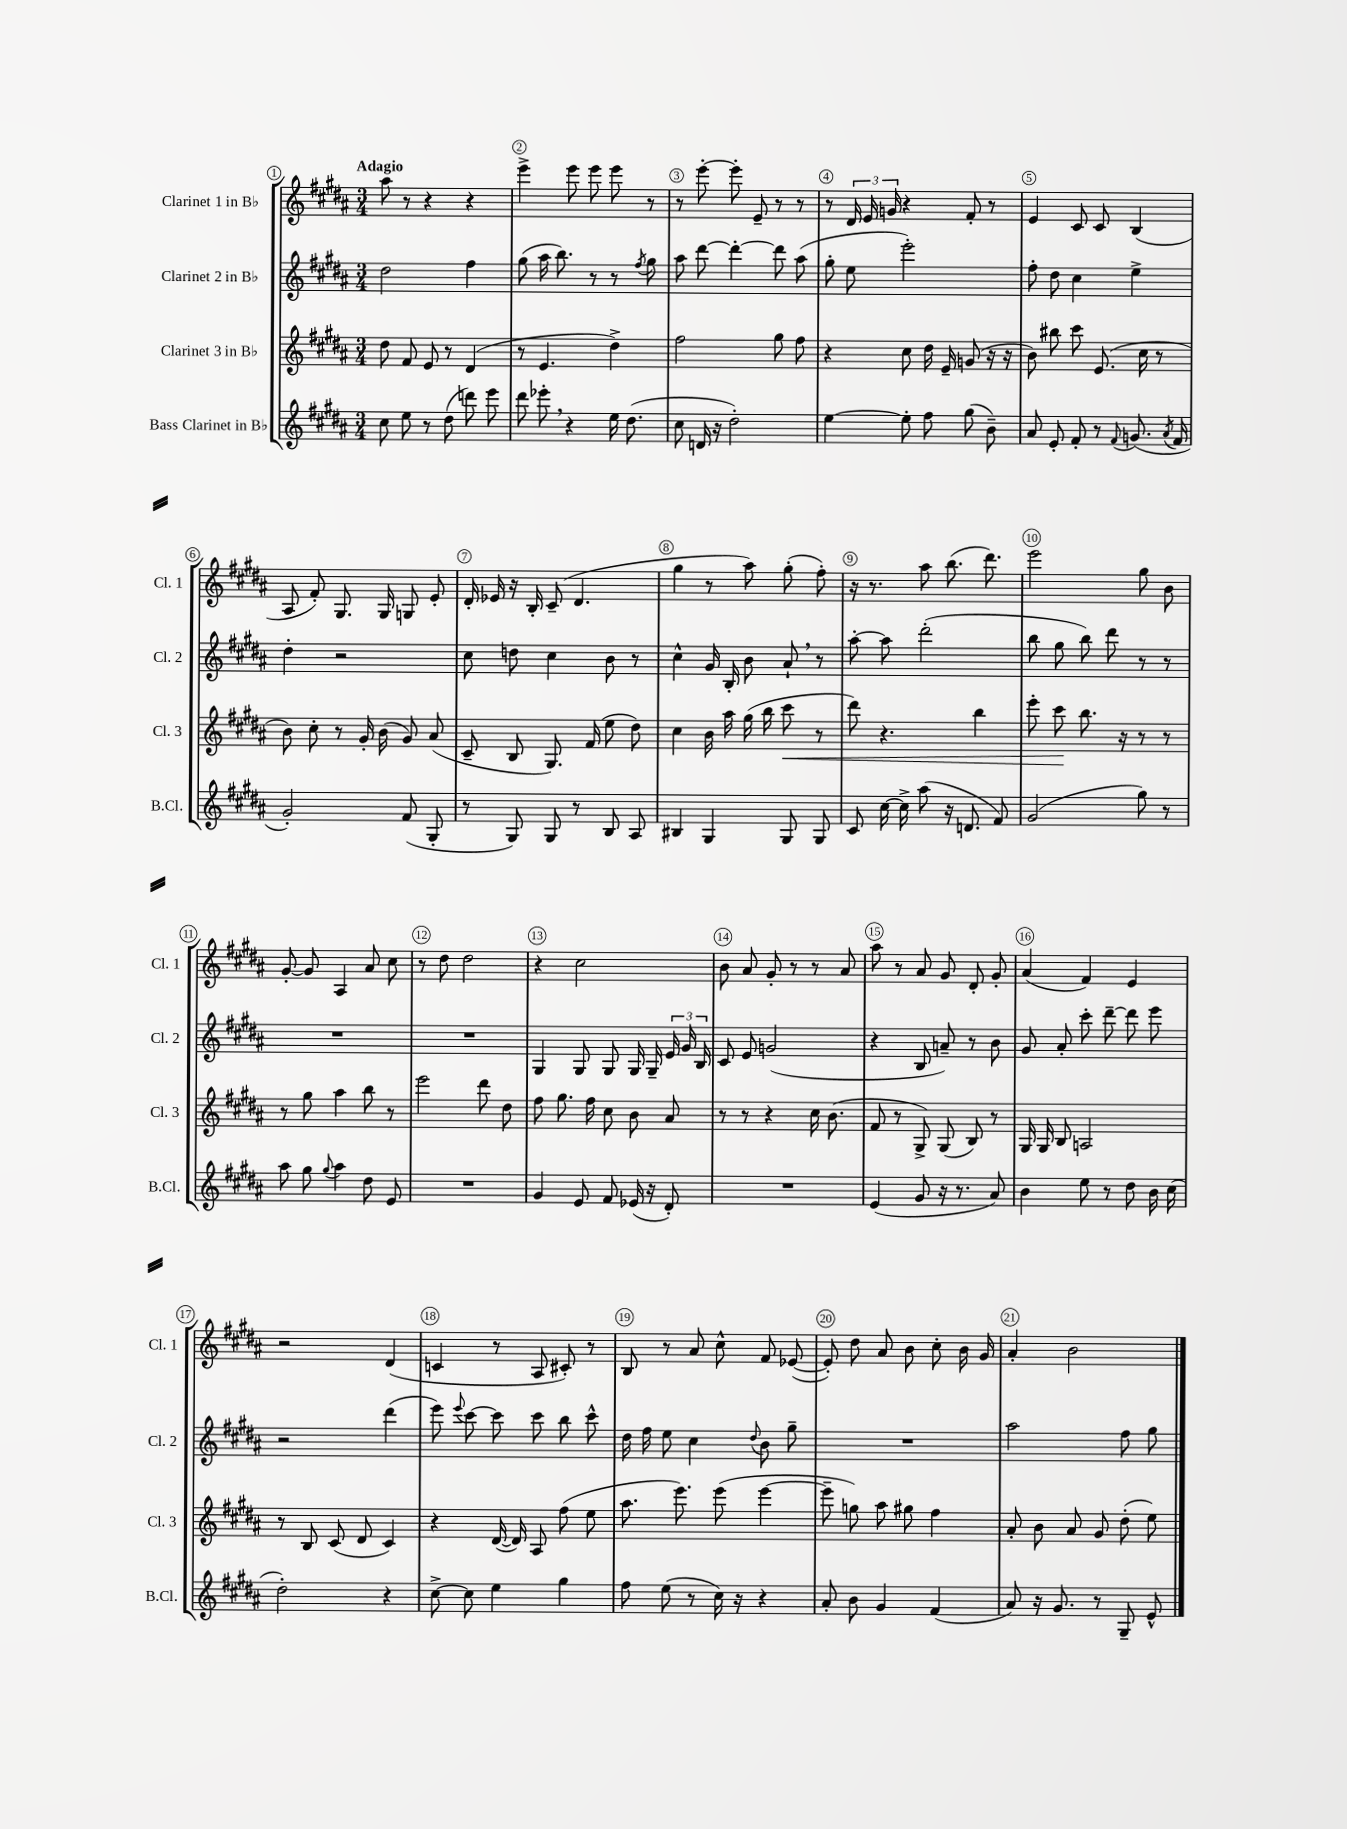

**kern	**kern	**kern	**kern
*staff4	*staff3	*staff2	*staff1
*clefG2	*clefG2	*clefG2	*clefG2
*k[f#c#g#d#a#]	*k[f#c#g#d#a#]	*k[f#c#g#d#a#]	*k[f#c#g#d#a#]
*M3/4	*M3/4	*M3/4	*M3/4
8cc#\	8dd#\	2dd#\	8aa#\
8ee\	8f#/	.	8r
8r	8e/	.	4r
(8dd#\	8r	.	.
8ddd\)	(4d#/	4ff#\	4r
8eee\	.	.	.
=	=	=	=
8ddd#\	8r	(8gg#\	4eee^\
8eee-'\	4.e/	16aa#\	.
.	.	8.bb\)	.
4r	.	.	8eee\
.	.	8r	8eee\
16ee\	4dd#^\)	8r	8eee\
(8.dd#\	.	.	.
.	.	8qff#/	.
.	.	8gg#\	8r
=	=	=	=
8cc#\	2ff#\	8aa#\	8r
16d/	.	[8ddd#\	[8eee'\
16r	.	.	.
2dd#'\)	.	4ddd#'\_	8eee'\]
.	.	.	8e~/
.	8gg#\	8ddd#\]	8r
.	8ff#\	(8aa#\	8r
=	=	=	=
[4ee\	4r	8gg#'\	8r
.	.	8ee\	24d#/
.	.	.	24e/
.	.	.	24g/
8ee'\]	8cc#\	2eee'\)	4r
8ff#\	16dd#\	.	.
.	16e~/	.	.
(8gg#\	(8g/	.	8f#'/
8b~\)	16r	.	8r
.	16r	.	.
=	=	=	=
8a#/	8b\)	8ff#'\	4e/
8e'/	8bb#\	8dd#\	.
8f#'/	8ccc#\	4cc#\	8c#/
8r	(8.e/	.	8c#/
8qqf#/	.	.	.
(8.g/	.	4ee^\	(4B/
.	16cc#\	.	.
.	8r	.	.
8qa#/	.	.	.
16f#/	.	.	.
=	=	=	=
2g#'/)	8b\)	4dd#'\	8A#/
.	8cc#'\	.	8f#'/)
.	8r	2r	8.G#/
.	16g#'/	.	.
.	(16b\	.	16G#/
(8f#/	8g#/)	.	8G/
8G#'/	(8a#/	.	8e'/
=	=	=	=
8r	8c#~/	8cc#\	16d#'/
.	.	.	16e-/
8G#/)	8B/	8dd\	16r
.	.	.	16B'/
8G#/	8.G#/)	4cc#\	(8c#~/
8r	.	.	4.d#/
.	(16f#/	.	.
8B/	8ee\	8b\	.
8A#/	8dd#\)	8r	.
=	=	=	=
4B#/	4cc#\	4cc#^^\	4gg#\
4G#/	16b\	16g#/	8r
.	16aa#\	16B'/	.
.	(16gg#\	8b\	8aa#\)
.	16bb\	.	.
8G#/	8ccc#\	8a#`/	(8gg#'\
8G#/	8r	8r	8ff#'\)
=	=	=	=
8c#/	8ddd#\)	[8aa#'\	16r
.	.	.	8.r
[16cc#\	4.r	8aa#\]	.
16cc#^\]	.	.	.
(8aa#\	.	(2ddd#'\	8aa#\
16r	.	.	(8.bb\
8.d/	.	.	.
.	4bb\	.	.
.	.	.	8.ddd#\)
8f#/)	.	.	.
=	=	=	=
(2g#/	8eee'\	8bb\	2eee\
.	8ccc#\	8gg#\	.
.	8.bb\	8bb\)	.
.	.	8ddd#\	.
.	16r	.	.
8gg#\)	8r	8r	8gg#\
8r	8r	8r	8b\
=	=	=	=
8aa#\	8r	2.r	[8g#'/
8gg#\	8gg#\	.	8g#/]
8qqgg#/	.	.	.
4aa#\	4aa#\	.	4A#/
8dd#\	8bb\	.	8a#/
8e/	8r	.	8cc#\
=	=	=	=
2.r	2eee\	2.r	8r
.	.	.	8dd#\
.	.	.	2dd#\
.	8ddd#\	.	.
.	8dd#\	.	.
=	=	=	=
4g#/	8ff#\	4G#/	4r
.	8.gg#\	.	.
8e/	.	8G#/	2cc#\
.	16ff#\	.	.
8f#/	8cc#\	8G#/	.
(16e-/	8b\	16G#/	.
16r	.	16G#~/	.
8d#'/)	8a#/	24e/	.
.	.	24g#/	.
.	.	24B/	.
=	=	=	=
2.r	8r	8c#/	8b\
.	8r	8e/	8a#/
.	4r	(2g/	8g#'/
.	.	.	8r
.	16cc#\	.	8r
.	(8.b\	.	.
.	.	.	8a#/
=	=	=	=
(4e/	8f#/	4r	8aa#\
.	8r	.	8r
8g#/	8G#^/)	8B/	8a#/
16r	(8G#/	8a~/)	8g#/
8.r	.	.	.
.	8B/)	8r	8d#'/
8a#/)	8r	8b\	8g#'/
=	=	=	=
4b\	16G#/	8g#/	(4a#/
.	16G#/	.	.
.	8B/	8a#'/	.
8ee\	2A/	8ccc#'\	4f#/)
8r	.	[8ddd#~\	.
8dd#\	.	8ddd#\]	4e/
16b\	.	8eee\	.
(16cc#\	.	.	.
=	=	=	=
2dd#'\)	8r	2r	2r
.	8B/	.	.
.	(8c#/	.	.
.	8d#/	.	.
4r	4c#/)	(4ddd#\	(4d#/
=	=	=	=
[8cc#^\	4r	8eee\)	4c/
.	.	8qqeee/	.
8cc#\]	.	[8ccc#\	.
4ee\	([16d#/	8ccc#\]	8r
.	16d#/])	.	.
.	8A#/	8ccc#\	8A#/
4gg#\	(8ff#\	8bb\	8c#'/)
.	8ee\	8ccc#^^\	8r
=	=	=	=
8ff#\	8.aa#\	16dd#\	8B/
.	.	16ff#\	.
(8ee\	.	8ee\	8r
.	8.eee\)	.	.
8r	.	4cc#\	8a#/
16cc#\)	(8eee\	.	8cc#^^\
16r	.	.	.
.	.	8qqdd#/	.
4r	[4eee\	8b\	8f#/
.	.	8gg#~\	([8e-/
=	=	=	=
8a#'/	8eee~\]	2.r	8e-'/])
8b\	8gg\)	.	8dd#\
4g#/	8aa#\	.	8a#/
.	8gg#\	.	8b\
(4f#/	4ff#\	.	8cc#'\
.	.	.	16b\
.	.	.	16g#/
=	=	=	=
8a#/)	8a#'/	2aa#\	4a#'/
16r	8b\	.	.
8.g#/	.	.	.
.	8a#/	.	2b\
8r	8g#/	.	.
8G#~/	(8dd#'\	8ff#\	.
8e^^/	8ee\)	8gg#\	.
==	==	==	==
*-	*-	*-	*-
